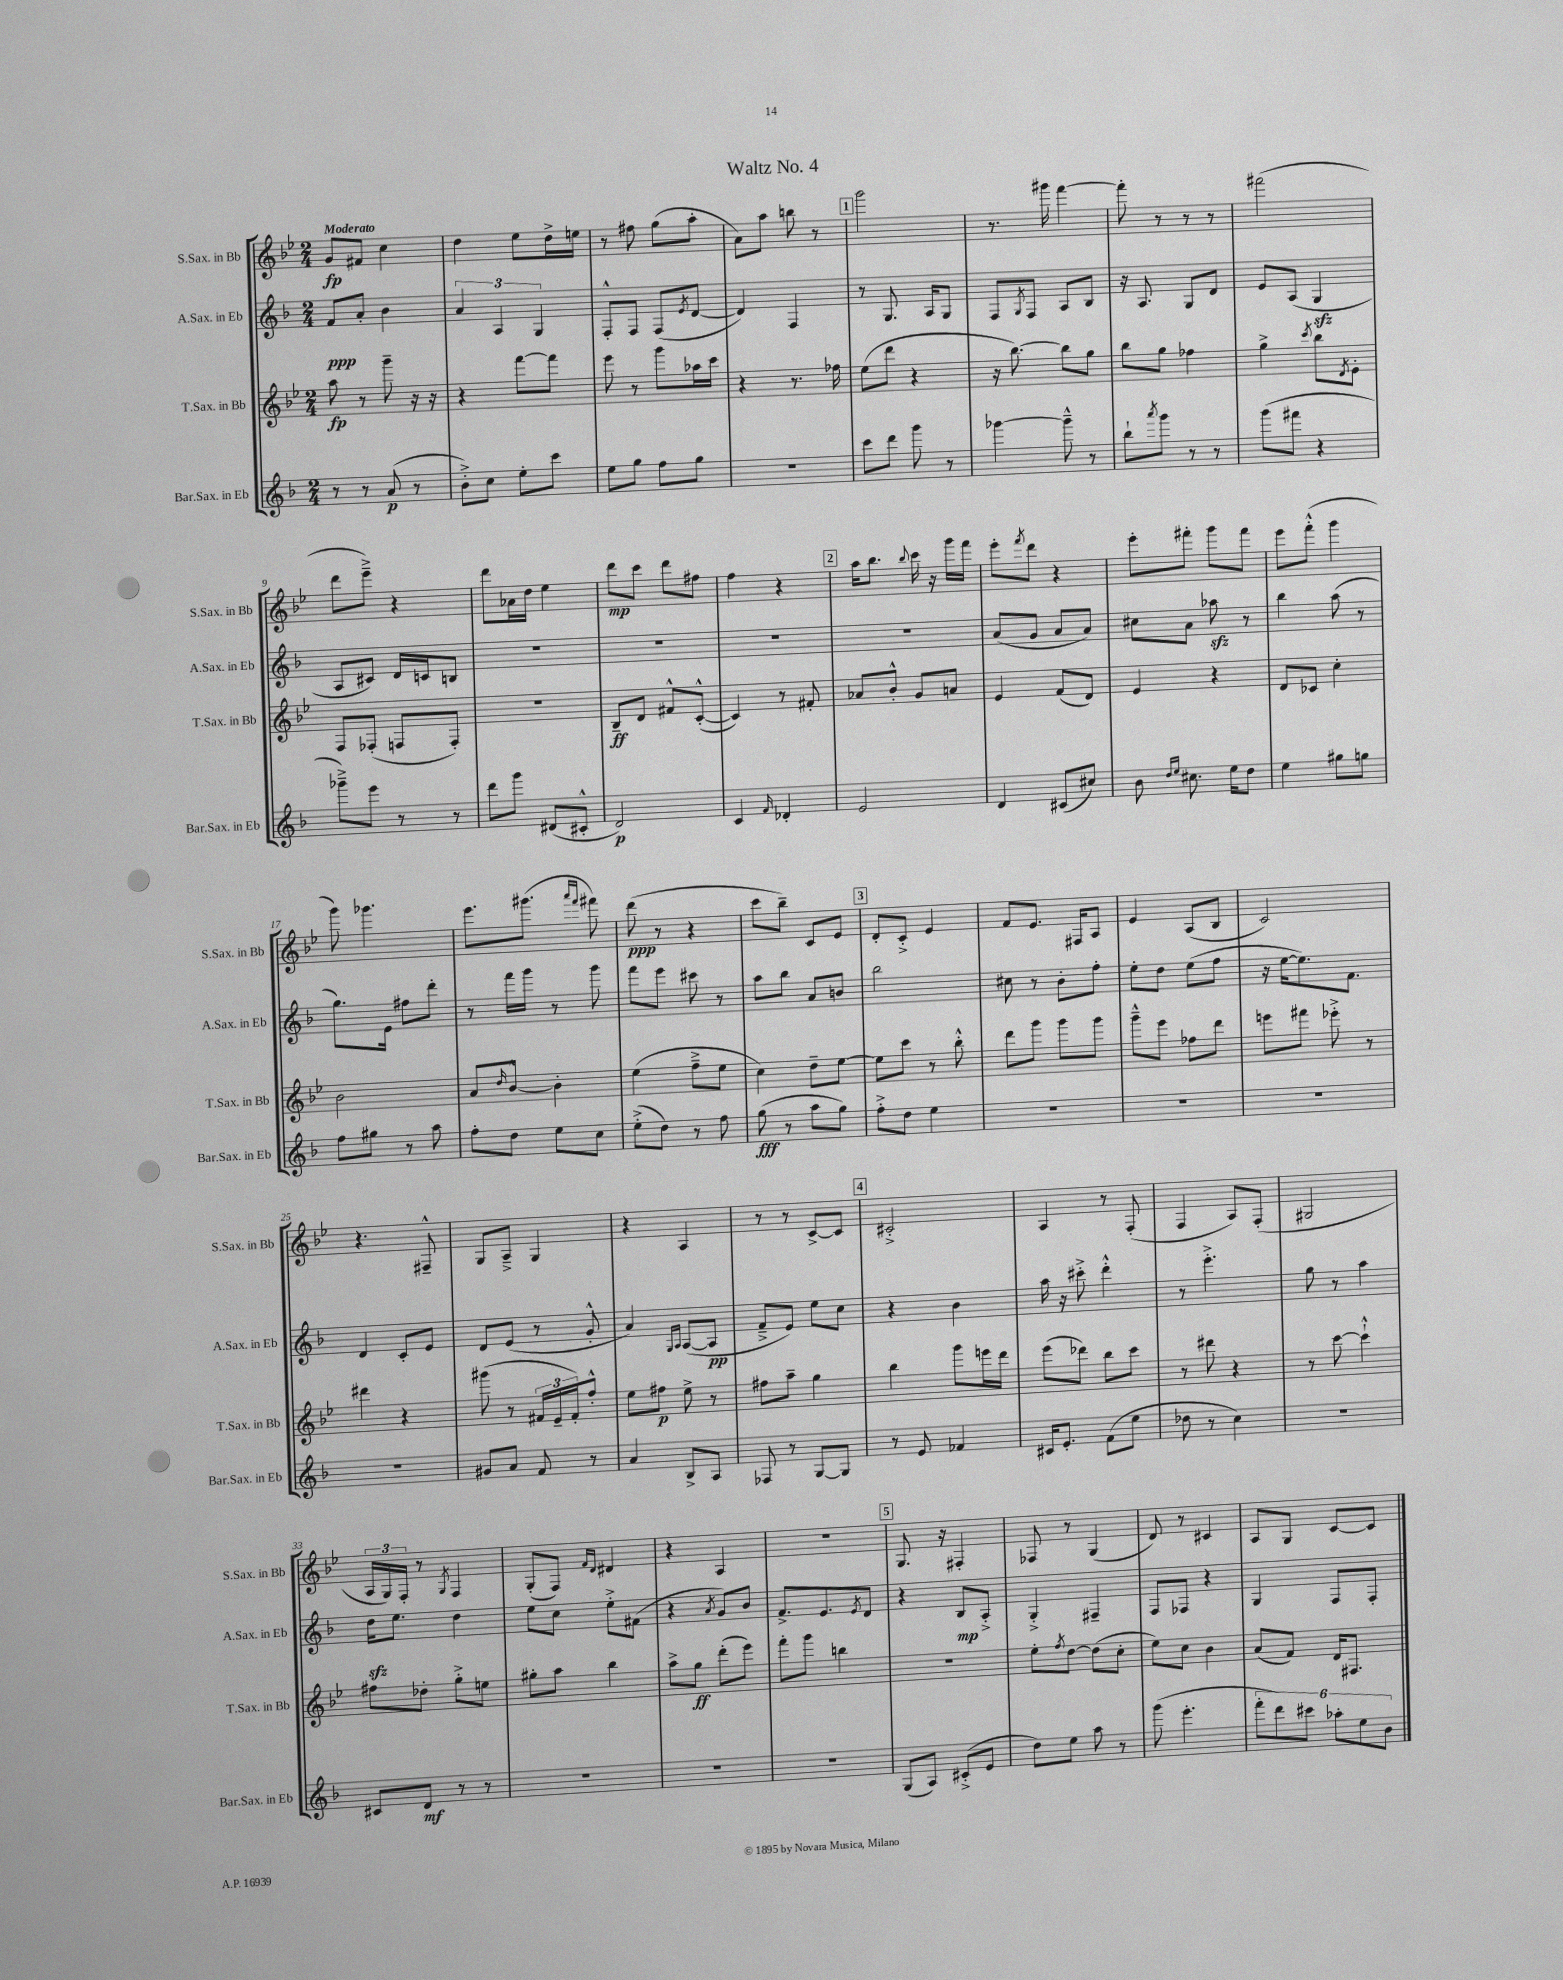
\header { title = "Waltz No. 4" }
<<
\new StaffGroup <<
\new Staff = "s0" \with { instrumentName = "S.Sax. in Bb" shortInstrumentName = "S.Sax. in Bb" } {
    \clef treble \key bes \major \numericTimeSignature \time 2/4 \tempo "Moderato"
    g'8\fp fis'8 c''4 |
    d''4 ees''8 d''16-> e''16 |
    r8 fis''8 g''8( a''8-. |
    a'8) a''8 b''8 r8 |
    \mark \markup { \box "1" } g'''2 |
    r8. gis'''16 f'''4~ |
    f'''8-. r8 r8 r8 |
    fis'''2( |
    d'''8 ees'''8--->) r4 |
    d'''8 aes'16 d''16 ees''4 |
    d'''8\mp c'''8 d'''8 fis''8 |
    f''4 r4 |
    \mark \markup { \box "2" } a''16 bes''8. \appoggiatura { bes''8 } c'''16 r16 g'''16 f'''16 |
    ees'''8-. \acciaccatura { f'''8 } d'''8 r4 |
    ees'''8-. fis'''8-. g'''8 fis'''8 |
    ees'''8 f'''8-.-^( g'''4 |
    g'''8) ges'''4. |
    ees'''8. gis'''8.( \grace { a'''16 f'''16 } fis'''8) |
    d'''8\ppp( r8 r4 |
    c'''8 bes''8--) c'8 ees'8 |
    \mark \markup { \box "3" } d'8-. c'8-.-> ees'4 |
    f'8 ees'8. fis16 a8 |
    ees'4 a8( bes8 |
    c'2) |
    r4. fis8---^ |
    g8 a8---> g4 |
    r4 a4 |
    r8 r8 c'8~-> c'8 |
    \mark \markup { \box "4" } cis'2-.-> |
    a4 r8 f8-.( |
    f4 a8) f8-.( |
    gis2 |
    \tuplet 3/2 { a16 g16) f16-. } r8 \acciaccatura { g8 } f4 |
    g8-.( f8) \grace { f'16 d'16 } dis'4 |
    r4 a4 |
    R2 |
    \mark \markup { \box "5" } g8. r16 fis4-. |
    fes8 r8 g4( |
    d'8) r8 cis'4 |
    a8 g8 c'8~ c'8 \bar "|." |
}
\new Staff = "s1" \with { instrumentName = "A.Sax. in Eb" shortInstrumentName = "A.Sax. in Eb" } {
    \clef treble \key f \major \numericTimeSignature \time 2/4
    f'8\ppp a'8-. bes'4 |
    \tuplet 3/2 { a'4 a4 g4 } |
    f8-.-^ f8 f8( \acciaccatura { e'8 } d'8~ |
    d'4) f4 |
    \mark \markup { \box "1" } r8 g8. a16 g8 |
    f8 \acciaccatura { g8 } f8 a8 bes8 |
    r16 a8. g8 d'8 |
    e'8 a8( g4\sfz |
    a8 cis'8) d'16 c'16 b8 |
    R2 |
    R2 |
    R2 |
    \mark \markup { \box "2" } R2 |
    a'8( g'8 a'8 a'8) |
    cis''8 a'8 aes''8\sfz r8 |
    bes''4 a''8( r8 |
    g''8.) e'16 fis''8 d'''8-. |
    r8 f'''16 g'''16 r8 g'''8 |
    f'''8 e'''8 cis'''8 r8 |
    a''8 bes''8 a'8 b'8 |
    \mark \markup { \box "3" } bes''2 |
    cis''8 r8 bes'8-. f''8-. |
    e''8-. d''8 e''8( f''8 |
    r16 e''16~ e''8.) f'8. |
    d'4 c'8-. e'8 |
    d'8 e'8( r8 g'8-.-^ |
    a'4) \grace { g16 a16 } a8~( a8\pp |
    f'8---> e'8) e''8 c''8 |
    \mark \markup { \box "4" } r4 bes'4 |
    a''16 r16 cis'''8-.-> d'''4-.-^ |
    r8 e'''4.-.-> |
    g''8 r8 a''4 |
    d''16\sfz e''8. d''4 |
    e''8 c''8 e''8-.-> fis'8( |
    r4 \acciaccatura { a'8 } g'8) bes'8 |
    f'8.-> e'8. \acciaccatura { e'8 } d'8 |
    \mark \markup { \box "5" } r4 bes8\mp a8-.-> |
    g4-.-> fis4-- |
    f8 fes8 r4 |
    g4 f8 f8-. \bar "|." |
}
\new Staff = "s2" \with { instrumentName = "T.Sax. in Bb" shortInstrumentName = "T.Sax. in Bb" } {
    \clef treble \key bes \major \numericTimeSignature \time 2/4
    a''8\fp r8 g'''8-- r16 r16 |
    r4 f'''8~ f'''8 |
    ees'''8 r8 g'''8 aes''16 c'''16 |
    r4 r8. fes''16 |
    \mark \markup { \box "1" } ees''8( d'''8 r4 |
    r16 bes''8.~) bes''8 g''8 |
    bes''8 g''8 fes''4 |
    g''4-> \acciaccatura { c'''8 } bes''8 \acciaccatura { d'8 } ees'8-. |
    f8 fes8-.( f8 f8-.) |
    r2 |
    bes8--\ff d'8 fis'8-^ c'8~-.-^( |
    c'4) r8 fis'8-. |
    \mark \markup { \box "2" } aes'8 bes'8-.-^ g'8 a'8 |
    ees'4 f'8( d'8) |
    ees'4 r4 |
    d'8 ces'8 c''4-. |
    bes'2 |
    a'8 \grace { d''16 } bes'8~-^ bes'4-. |
    ees''4( f''8---> ees''8 |
    c''4) d''8-- ees''8~ |
    \mark \markup { \box "3" } ees''8 c'''8 r8 bes''8-.-^ |
    d'''8 g'''8 g'''8 g'''8 |
    g'''8---^ ees'''8 fes''8 d'''8 |
    e'''8 fis'''8 ees'''8-.-> r8 |
    dis'''4 r4 |
    gis'''8( r8 \tuplet 3/2 { fis'16 ees'16-- fis'16-.) } f''8-.-^ |
    ees''8 fis''8\p ees''8-> r8 |
    fis''8 a''8-- g''4 |
    \mark \markup { \box "4" } bes''4 g'''8 e'''16 d'''16 |
    ees'''8( des'''8) bes''8 c'''8 |
    r8 dis'''8 r4 |
    r8 c'''8~ c'''4-!-^ |
    fis''8 des''8-. g''8-.-> e''8 |
    gis''8-. a''8 bes''4 |
    a''8-> g''8\ff d'''8-.( ees'''8) |
    f'''8-. g'''8 b''4 |
    \mark \markup { \box "5" } r2 |
    ees''8-. \acciaccatura { f''8 } d''8~ d''8( c''8-. |
    ees''8) c''8 bes'4 |
    a'8( f'8) d'16 fis8. \bar "|." |
}
\new Staff = "s3" \with { instrumentName = "Bar.Sax. in Eb" shortInstrumentName = "Bar.Sax. in Eb" } {
    \clef treble \key f \major \numericTimeSignature \time 2/4
    r8 r8 a'8\p( r8 |
    bes'8-.->) c''8 e''8-. c'''8 |
    e''8 g''8 f''8 g''8 |
    R2 |
    \mark \markup { \box "1" } c'''8 d'''8 g'''8 r8 |
    ges'''4~ ges'''8---^ r8 |
    bes''8-! \acciaccatura { a'''8 } g'''8 r8 r8 |
    g'''8( fis'''8 r4 |
    ges'''8--->) e'''8 r8 r8 |
    d'''8 g'''8 dis'8( cis'8-.-^ |
    d'2\p) |
    c'4 \grace { f'16 } des'4-. |
    \mark \markup { \box "2" } e'2 |
    d'4 cis'8( cis''8) |
    bes'8 \grace { d''16 e''16 } cis''8. e''16 d''8 |
    e''4 gis''8 g''8 |
    f''8 gis''8 r8 a''8 |
    f''8-. d''8 e''8 c''8 |
    e''8-.->( d''8) r8 f''8 |
    g''8\fff( r8 a''8 g''8) |
    \mark \markup { \box "3" } f''8-.-> d''8 e''4 |
    R2 |
    R2 |
    R2 |
    R2 |
    gis'8 a'8 f'8 r8 |
    a'4 bes8-> a8 |
    fes8 r8 g8~ g8 |
    \mark \markup { \box "4" } r8 e'8 fes'4 |
    cis'16 e'8.-. f'8( e''8 |
    des''8 r8 c''4) |
    r2 |
    cis'8 d'8\mf r8 r8 |
    R2 |
    R2 |
    R2 |
    \mark \markup { \box "5" } g8( a8) cis'8-.->( e'8 |
    d''8) e''8 a''8 r8 |
    g'''8( e'''4.-. |
    \tuplet 6/4 { f'''8-. d'''8) cis'''8 aes''8-. e''8 bes'8 } \bar "|." |
}
>>
>>
